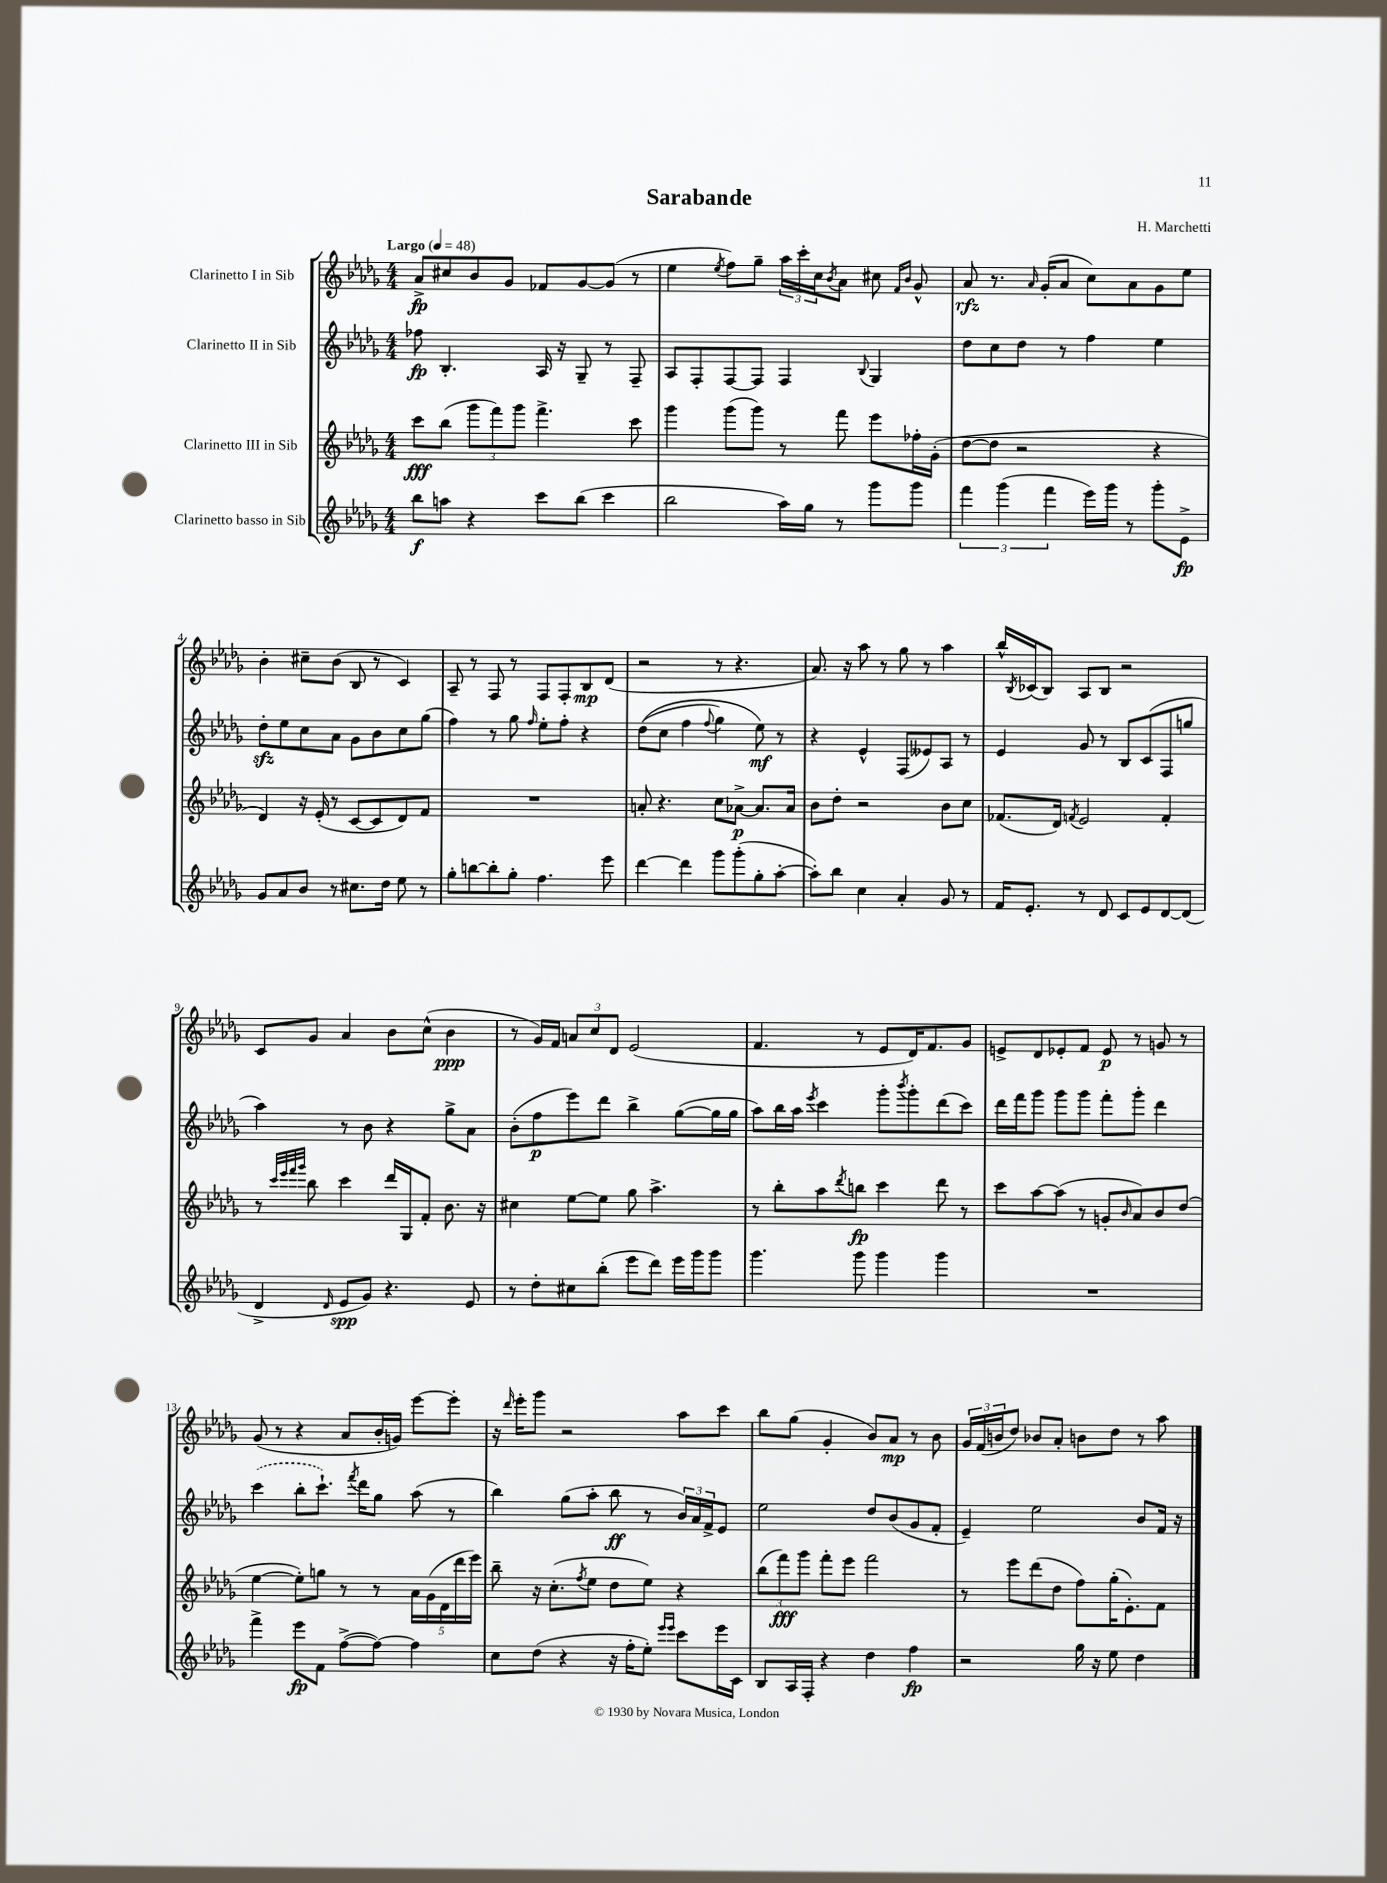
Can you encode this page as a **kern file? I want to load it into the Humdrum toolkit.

**kern	**dynam	**kern	**dynam	**kern	**dynam	**kern	**dynam
*part4	*part4	*part3	*part3	*part2	*part2	*part1	*part1
*staff4	*staff4	*staff3	*staff3	*staff2	*staff2	*staff1	*staff1
*I"Clarinetto basso in Sib	*	*I"Clarinetto III in Sib	*	*I"Clarinetto II in Sib	*	*I"Clarinetto I in Sib	*
*clefG2	*	*clefG2	*	*clefG2	*	*clefG2	*
*k[b-e-a-d-g-]	*	*k[b-e-a-d-g-]	*	*k[b-e-a-d-g-]	*	*k[b-e-a-d-g-]	*
*M4/4	*	*M4/4	*	*M4/4	*	*M4/4	*
*MM48	*	*MM48	*	*MM48	*	*MM48	*
=1	=1	=1	=1	=1	=1	=1	=1
!	!	!	!	!	!	!LO:TX:a:B:t=Largo	!
8bb-\L	f	8ccc\L	fff	8ff-X\	fp	8a-^/L	fp
8aan\J	.	(8bb-\J	.	4.B-'/	.	8cc#X/	.
4r	.	12ggg-\L	.	.	.	8b-/	.
.	.	12fff\)	.	.	.	.	.
.	.	.	.	.	.	8g-/J	.
.	.	12ggg-\J	.	.	.	.	.
8ccc\L	.	4.fff^\	.	16A-/	.	8f-X/L	.
.	.	.	.	16r	.	.	.
(8bb-\J	.	.	.	8G-~/	.	[8g-/	.
4ccc\	.	.	.	8r	.	(8g-/J]	.
.	.	8ccc\	.	8F~/	.	8r	.
=2	=2	=2	=2	=2	=2	=2	=2
2bb-\	.	4ggg-\	.	8A-/L	.	4ee-\	.
.	.	.	.	8F'/	.	.	.
.	.	.	.	.	.	8qee-/	.
.	.	(8ggg-\L	.	[8F/	.	8ff\L)	.
.	.	8ggg-\J)	.	8F/J]	.	8gg-~\J	.
16aa-\LL)	.	8r	.	4F/	.	24aa-\LL	.
.	.	.	.	.	.	24ccc'\	.
16gg-\JJ	.	.	.	.	.	.	.
.	.	.	.	.	.	24cc\J	.
.	.	.	.	.	.	8qb-/	.
8r	.	8fff\	.	.	.	8a-\J	.
.	.	.	.	8qqB-/	.	.	.
8ggg-\L	.	8eee-\L	.	4G-/	.	8cc#X\	.
.	.	.	.	.	.	16qqf/LL	.
.	.	.	.	.	.	16qqb-/JJ	.
8ggg-\J	.	16ff-X'\L	.	.	.	8g-^^/	.
.	.	(16g-'\JJ	.	.	.	.	.
=3	=3	=3	=3	=3	=3	=3	=3
6fff\	.	[8dd-\L	.	8dd-\L	.	8a-/	rfz
.	.	8dd-\J]	.	8cc\	.	8.r	.
(6ggg-\	.	.	.	.	.	.	.
.	.	2r	.	8dd-\J	.	.	.
.	.	.	.	.	.	16qqa-/	.
.	.	.	.	.	.	(16g-'/KL	.
6fff\	.	.	.	.	.	.	.
.	.	.	.	8r	.	8a-/J	.
16eee-\LL)	.	.	.	4ff\	.	8cc\L)	.
16ggg-\JJ	.	.	.	.	.	.	.
8r	.	.	.	.	.	8a-\	.
8ggg-'\L	.	4r	.	4ee-\	.	8g-\	.
8e-^\J	fp	.	.	.	.	8ee-\J	.
!!LO:LB:g=z
=4	=4	=4	=4	=4	=4	=4	=4
8g-/L	.	4d-/)	.	8dd-zz'\L	.	4b-'\	.
8a-/	.	.	.	8ee-\	.	.	.
8b-/J	.	16r	.	8cc\	.	8cc#X~\L	.
.	.	(16e-'/	.	.	.	.	.
8r	.	8r	.	8a-\J	.	(8b-\J	.
8.cc#X\L	.	[8c/L	.	8g-\L	.	8B-/	.
.	.	8c/]	.	8b-\	.	8r	.
16dd-\Jk	.	.	.	.	.	.	.
8ee-\	.	8d-/)	.	8cc\	.	4c/)	.
8r	.	8f/J	.	(8gg-\J	.	.	.
=5	=5	=5	=5	=5	=5	=5	=5
8gg-'\L	.	1r	.	4ff\)	.	8A-~/	.
[8bbn\	.	.	.	.	.	8r	.
8bb'\]	.	.	.	8r	.	8F/	.
8gg-'\J	.	.	.	8gg-\	.	8r	.
.	.	.	.	16qqff/	.	.	.
4.ff\	.	.	.	8ee-'\L	.	8F/L	.
.	.	.	.	8ff'\J	.	8F'/	.
.	.	.	.	4r	.	8B-/	mp
8eee-\	.	.	.	.	.	(8d-/J	.
=6	=6	=6	=6	=6	=6	=6	=6
[4ddd-\	.	8an'/	.	((8dd-\L	.	2r	.
.	.	4.r	.	8cc\J	.	.	.
4ddd-\]	.	.	.	4ff\	.	.	.
.	.	.	.	8qqff/	.	.	.
8ggg-\L	.	8cc\L	.	4gg-\)	.	8r	.
(8ggg-'\	.	[8a-X^\J	p	.	.	4.r	.
8gg-'\	.	8.a-/L]	.	8ee-\)	mf	.	.
[8aa-'\J	.	.	.	8r	.	.	.
.	.	16a-/Jk	.	.	.	.	.
=7	=7	=7	=7	=7	=7	=7	=7
8aa-'\L])	.	8b-\L	.	4r	.	8.a-/)	.
8bb-\J	.	8dd-'\J	.	.	.	.	.
.	.	.	.	.	.	16r	.
4cc\	.	2r	.	4e-^^/	.	8aa-\	.
.	.	.	.	.	.	8r	.
4a-'/	.	.	.	(8F/L	.	8gg-\	.
.	.	.	.	8e--X/)	.	8r	.
8g-/	.	8b-\L	.	8A-/J	.	4aa-\	.
8r	.	8cc\J	.	8r	.	.	.
=8	=8	=8	=8	=8	=8	=8	=8
16f/KL	.	(8.f-X/L	.	4e-/	.	16bb-^^/LL	.
.	.	.	.	.	.	8qB-/	.
8.e-'/J	.	.	.	.	.	(16c-X/J	.
.	.	.	.	.	.	8B-/J)	.
.	.	16d-/Jk)	.	.	.	.	.
.	.	8qfn/	.	.	.	.	.
8r	.	2e-/	.	8g-/	.	8A-/L	.
8d-/	.	.	.	8r	.	8B-/J	.
8c/L	.	.	.	8B-/L	.	2r	.
8e-/	.	.	.	(8c/	.	.	.
[8d-/	.	4f'/	.	8F/	.	.	.
(8d-/J]	.	.	.	8ggn/J	.	.	.
!!LO:LB:g=z
=9	=9	=9	=9	=9	=9	=9	=9
4d-^/	.	8r	.	4aa-\)	.	8c/L	.
.	.	32qqccc/LLL	.	.	.	.	.
.	.	32qqeee-/	.	.	.	.	.
.	.	32qqfff/	.	.	.	.	.
.	.	32qqggg-/JJJ	.	.	.	.	.
.	.	8bb-\	.	.	.	8g-/J	.
16qqd-/	.	.	.	.	.	.	.
8e-/L	spp	4ccc\	.	8r	.	4a-/	.
8g-/J)	.	.	.	8b-\	.	.	.
4.r	.	16ddd-/LL	.	4r	.	8b-\L	.
.	.	16G-/J	.	.	.	.	.
.	.	8f'/J	.	.	.	(8cc^^\J	.
.	.	8.b-\	.	8gg-^\L	.	4b-\	ppp
8e-/	.	.	.	8a-\J	.	.	.
.	.	16r	.	.	.	.	.
=10	=10	=10	=10	=10	=10	=10	=10
8r	.	4cc#X\	.	(8b-'\L	.	8r	.
8dd-'\L	.	.	.	8ff\	p	16g-/LL)	.
.	.	.	.	.	.	16f/JJ	.
8cc#X\	.	[8ee-\L	.	8eee-\)	.	12an/L	.
.	.	.	.	.	.	12cc/	.
(8bb-'\J	.	8ee-\J]	.	8ddd-\J	.	.	.
.	.	.	.	.	.	12d-/J	.
8eee-\L	.	8gg-\	.	4bb-^\	.	(2e-/	.
8ddd-\J)	.	4.aa-^\	.	.	.	.	.
16eee-\LL	.	.	.	([8gg-\L	.	.	.
16ggg-\J	.	.	.	.	.	.	.
8ggg-\J	.	.	.	16gg-\L]	.	.	.
.	.	.	.	16gg-\JJ	.	.	.
=11	=11	=11	=11	=11	=11	=11	=11
4.ggg-\	.	8r	.	8aa-\L)	.	4.f/	.
.	.	8bb-'\L	.	16bb-\L	.	.	.
.	.	.	.	16aa-\JJ	.	.	.
.	.	.	.	8qeee-/	.	.	.
.	.	8aa-\	.	4ccc\	.	.	.
.	.	8qddd-/	.	.	.	.	.
8ggg-\	.	8bbn\J	fp	.	.	8r	.
4ggg-\	.	4ccc\	.	8ggg-'\L	.	8e-/L	.
.	.	.	.	8qbbb-/	.	.	.
.	.	.	.	8ggg-'\	.	16d-/K)	.
.	.	.	.	.	.	8.f/	.
4ggg-\	.	8ddd-\	.	(8ddd-\	.	.	.
.	.	8r	.	8ccc\J)	.	8g-/J	.
=12	=12	=12	=12	=12	=12	=12	=12
1r	.	8ccc\L	.	16ddd-\LL	.	8en^/L	.
.	.	.	.	16fff\J	.	.	.
.	.	[8aa-\	.	8ggg-\J	.	8d-/	.
.	.	(8aa-\J]	.	8ggg-\L	.	8e-X'/	.
.	.	8r	.	8ggg-\J	.	8f/J	.
.	.	8gn'/L	.	8fff'\L	.	8e-/	p
.	.	16qqb-/	.	.	.	.	.
.	.	8a-/)	.	8ggg-'\J	.	8r	.
.	.	8b-/	.	4ddd-\	.	8gn/	.
.	.	(8dd-/J	.	.	.	8r	.
!!LO:LB:g=z
=13	=13	=13	=13	=13	=13	=13	=13
4fff^\	.	[4ee-\	.	(4ccc\	.	(8g-/	.
.	.	.	.	.	.	8r	.
8eee-\L	fp	8ee-'\L])	.	8bb-'\L	.	4r	.
8f\J	.	8ggn\J	.	8.ccc`\J)	.	.	.
([8ff^\L	.	8r	.	.	.	8a-/L	.
.	.	.	.	8qfff/	.	.	.
.	.	.	.	16ddd-\KL	.	.	.
8ff\J_)	.	8r	.	8gg-\J	.	16b-'/L	.
.	.	.	.	.	.	16gn/JJ)	.
4ff\]	.	20a-\LL	.	(8aa-\	.	[8eee-\L	.
.	.	(20g-\	.	.	.	.	.
.	.	20d-\	.	.	.	.	.
.	.	.	.	8r	.	8eee-'\J]	.
.	.	20ddd-\	.	.	.	.	.
.	.	20eee-\JJ)	.	.	.	.	.
=14	=14	=14	=14	=14	=14	=14	=14
8cc\L	.	8bb-~\	.	4bb-\)	.	16r	.
.	.	.	.	.	.	16qqddd-/	.
.	.	.	.	.	.	16eee-'\KL	.
(8dd-\J	.	16r	.	.	.	8ggg-\J	.
.	.	(8.cc'\L	.	.	.	.	.
4r	.	.	.	(8gg-\L	.	2r	.
.	.	8qff/	.	.	.	.	.
.	.	8ee-\J	.	8aa-'\J	.	.	.
16r	.	8dd-\L	.	8bb-\	ff	.	.
16ff'\KL	.	.	.	.	.	.	.
8ee-'\J)	.	8ee-\J)	.	8r	.	.	.
16qqeee-/LL	.	.	.	.	.	.	.
16qqeee-/JJ	.	.	.	.	.	.	.
8ccc\L	.	4r	.	24b-/LL)	.	8aa-\L	.
.	.	.	.	24a-/	.	.	.
.	.	.	.	24f^/J	.	.	.
16eee-\L	.	.	.	8e-/J	.	8ccc\J	.
16c\JJ	.	.	.	.	.	.	.
=15	=15	=15	=15	=15	=15	=15	=15
8B-/L	.	(12bb-\L	.	2ee-\	.	8bb-\L	.
.	.	12fff\)	fff	.	.	.	.
16A-/L	.	.	.	.	.	(8gg-\J	.
.	.	12ggg-\J	.	.	.	.	.
16F'/JJ	.	.	.	.	.	.	.
4r	.	8fff'\L	.	.	.	4g-'/	.
.	.	8eee-\J	.	.	.	.	.
4dd-\	.	2fff\	.	8dd-/L	.	8b-/L)	.
.	.	.	.	(8b-/	.	8a-/J	mp
4ff\	fp	.	.	8g-/	.	8r	.
.	.	.	.	8f'/J	.	8b-\	.
=16	=16	=16	=16	=16	=16	=16	=16
2r	.	8r	.	4e-~/)	.	24g-/LL	.
.	.	.	.	.	.	(24f/	.
.	.	.	.	.	.	24bn/J	.
.	.	8eee-\L	.	.	.	8dd-/J)	.
.	.	(8ddd-\	.	2ee-\	.	8b-X/L	.
.	.	8dd-\J	.	.	.	8a-'/J	.
16gg-\	.	8ff\L)	.	.	.	8bn\L	.
16r	.	.	.	.	.	.	.
8ee-\	.	(16gg-'\K	.	.	.	8dd-\J	.
.	.	8.e-'\)	.	.	.	.	.
4dd-\	.	.	.	8b-/L	.	8r	.
.	.	8f\J	.	16f/Jk	.	8aa-\	.
.	.	.	.	16r	.	.	.
==	==	==	==	==	==	==	==
*-	*-	*-	*-	*-	*-	*-	*-
